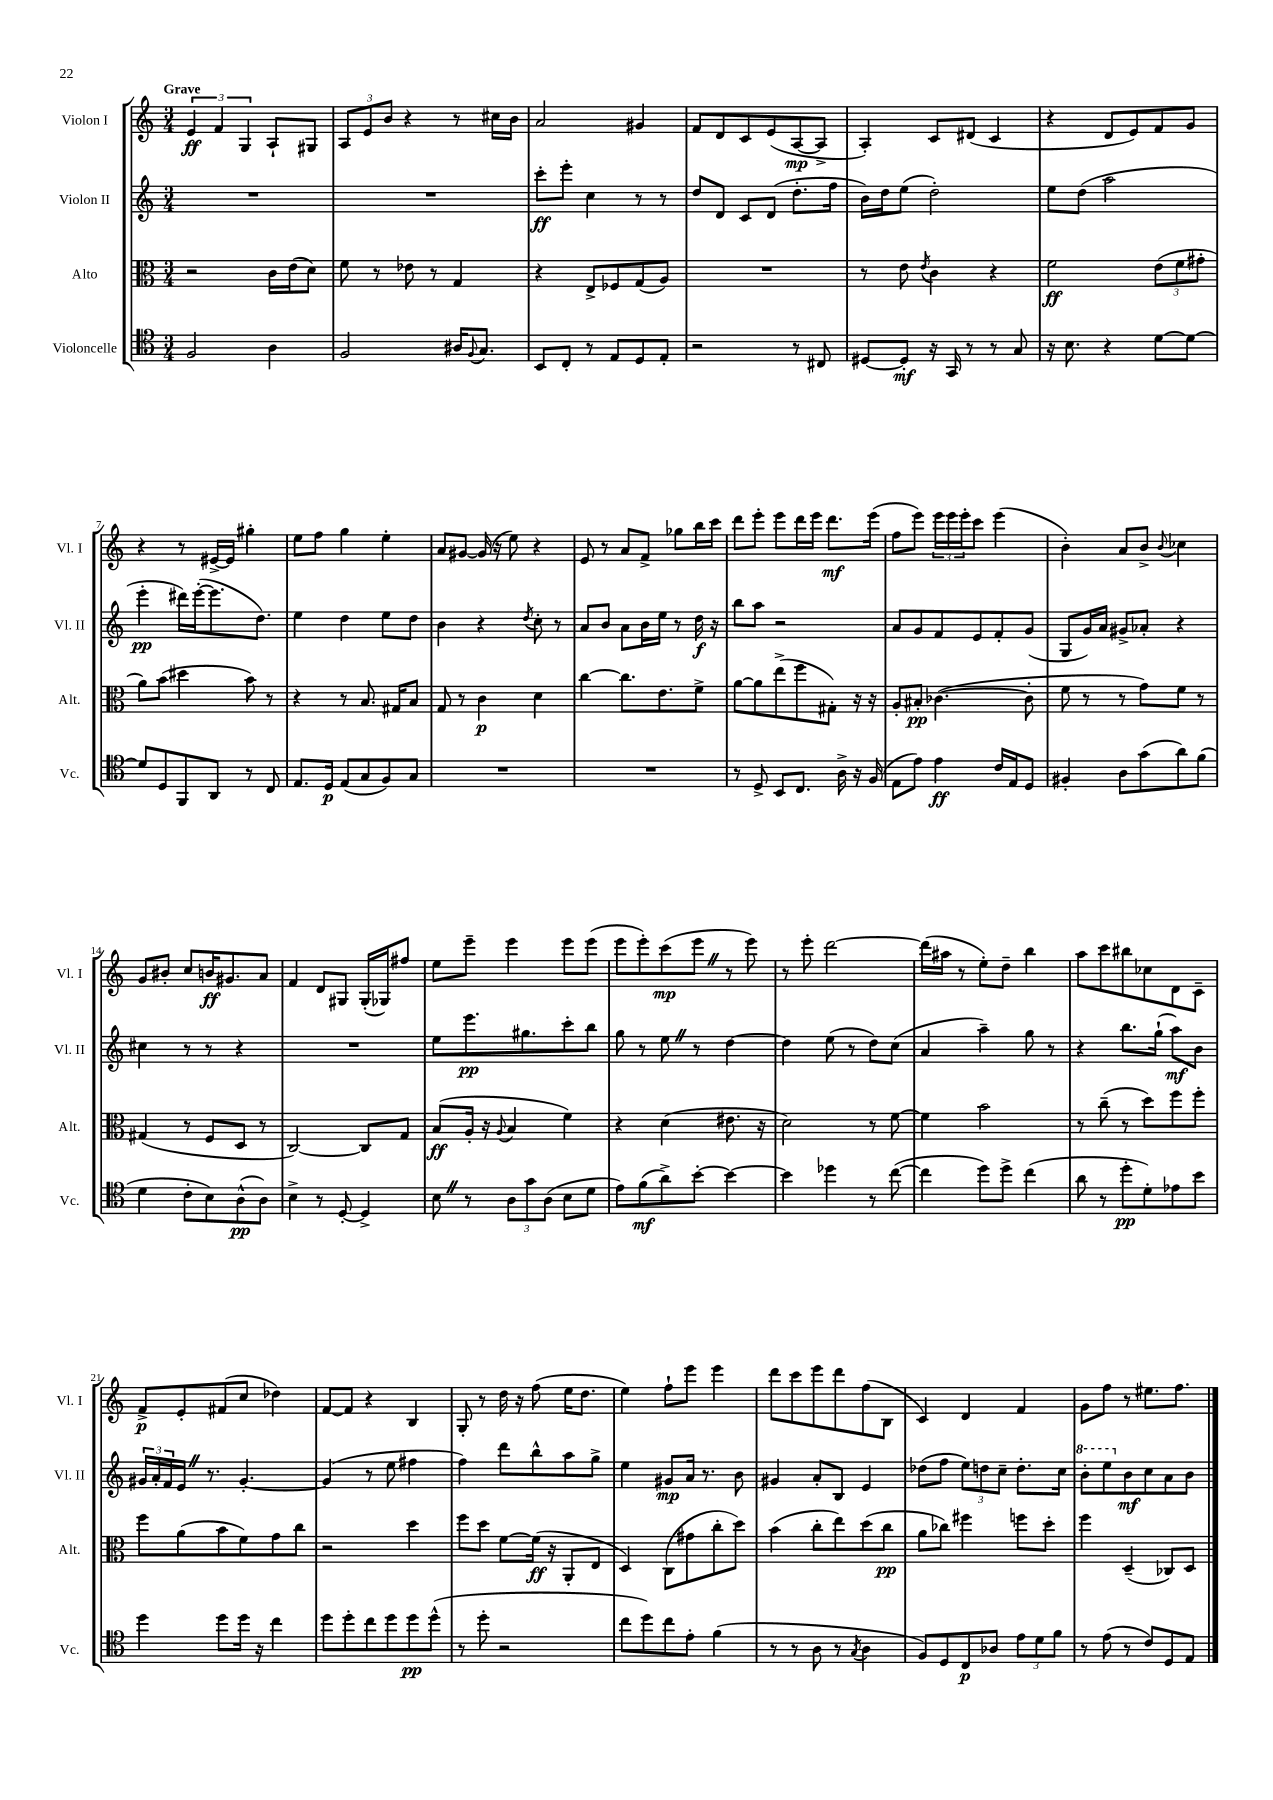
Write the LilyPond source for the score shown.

<<
\new StaffGroup <<
\new Staff = "s0" \with { instrumentName = "Violon I" shortInstrumentName = "Vl. I" } {
    \clef treble \key c \major \numericTimeSignature \time 3/4 \tempo "Grave"
    \tuplet 3/2 { e'4\ff f'4 g4 } a8-! gis8 |
    \tuplet 3/2 { a8 e'8 b'8 } r4 r8 cis''16 b'16 |
    a'2 gis'4 |
    f'8 d'8 c'8 e'8( a8~\mp a8-> |
    a4-.) c'8 dis'8( c'4 |
    r4 d'8 e'8) f'8 g'8 |
    r4 r8 eis'16~-> eis'16 gis''4-. |
    e''8 f''8 g''4 e''4-. |
    a'8 gis'8~ gis'16( r16 e''8) r4 |
    e'8 r8 a'8 f'8-> ges''8 b''16 c'''16 |
    d'''8 e'''8-. e'''8 d'''16 e'''16 d'''8.\mf e'''16( |
    f''8 e'''8) \tuplet 3/2 { e'''16 e'''16 e'''16-. } c'''8 e'''4( |
    b'4-.) a'8 b'8-> \appoggiatura { b'8 } ces''4 |
    g'8 bis'8-. c''8 b'16\ff gis'8. a'8 |
    f'4 d'8 gis8 gis16-.( ges16) fis''8 |
    e''8 e'''8-- e'''4 e'''8 e'''8( |
    e'''8 e'''8-.) c'''8\mp( e'''8 \once \override BreathingSign.text = \markup { \musicglyph "scripts.caesura.straight" } \breathe r8 e'''8) |
    r8 e'''8-. d'''2~ |
    d'''16( ais''16 r8 e''8-.) d''8-- b''4 |
    a''8 c'''8 bis''8 ces''8 d'8 c'8-- |
    f'8->\p e'8-. fis'8( c''8 des''4) |
    f'8~ f'8 r4 b4 |
    g8-. r8 d''16 r16 f''8( e''16 d''8. |
    e''4) f''8-! e'''8 e'''4 |
    d'''8 c'''8 e'''8 d'''8 f''8( b8 |
    c'4) d'4 f'4 |
    g'8 f''8 r8 eis''8. f''8. \bar "|." |
}
\new Staff = "s1" \with { instrumentName = "Violon II" shortInstrumentName = "Vl. II" } {
    \clef treble \key c \major \numericTimeSignature \time 3/4
    R2. |
    R2. |
    c'''8-.\ff e'''8-. c''4 r8 r8 |
    d''8 d'8 c'8 d'8( d''8.-. f''16 |
    b'16) d''16 e''8( d''2-.) |
    e''8 d''8( a''2 |
    e'''4-.\pp dis'''16) e'''16~-.( e'''8. d''8.) |
    e''4 d''4 e''8 d''8 |
    b'4 r4 \acciaccatura { d''8 } c''8-. r8 |
    a'8 b'8 a'8 b'16 e''16 r8 d''16\f r16 |
    b''8 a''8 r2 |
    a'8 g'8 f'8 e'8 f'8-. g'8( |
    g8 g'16) a'16 gis'8-> aes'8-. r4 |
    cis''4 r8 r8 r4 |
    R2. |
    e''8 e'''8.\pp gis''8. c'''8-. b''8 |
    g''8 r8 e''8 \once \override BreathingSign.text = \markup { \musicglyph "scripts.caesura.straight" } \breathe r8 d''4~ |
    d''4 e''8( r8 d''8) c''8( |
    a'4 a''4--) g''8 r8 |
    r4 b''8. g''16-!( a''8\mf) b'8 |
    \tuplet 3/2 { gis'16 a'16-. f'16 } e'16 \once \override BreathingSign.text = \markup { \musicglyph "scripts.caesura.straight" } \breathe r8. gis'4.~-. |
    gis'4( r8 e''8 fis''4 |
    f''4) d'''8 b''8-^ a''8 g''8-> |
    e''4 gis'8\mp a'16 r8. b'8 |
    gis'4 a'8-. b8 e'4 |
    des''8( f''8 \tuplet 3/2 { e''8) d''8 c''8-- } d''8.-. c''16 |
    \ottava #1 b''8-. e'''8 \ottava #0 b'8\mf c''8 a'8 b'8 \bar "|." |
}
\new Staff = "s2" \with { instrumentName = "Alto" shortInstrumentName = "Alt." } {
    \clef alto \key c \major \numericTimeSignature \time 3/4
    r2 c'16 e'16( d'8) |
    f'8 r8 ees'8 r8 g4 |
    r4 e8-> fes8 g8( a8) |
    R2. |
    r8 e'8 \acciaccatura { e'8 } c'4 r4 |
    f'2\ff \tuplet 3/2 { e'8( f'8 gis'8-. } |
    a'8) b'8( dis''4 b'8) r8 |
    r4 r8 b8. gis16 b8 |
    g8 r8 c'4\p d'4 |
    c''4~ c''8. e'8. f'8-> |
    a'8~ a'8 e''8->( f''8 gis8-.) r16 r16 |
    a8-. bis8-.\pp ces'4.~( ces'8-. |
    f'8 r8 r8 g'8) f'8 r8 |
    gis4( r8 f8 d8 r8 |
    c2~) c8 g8 |
    b8\ff( a16-. r16 \appoggiatura { a8 } b4 f'4) |
    r4 d'4( eis'8. r16 |
    d'2) r8 f'8~ |
    f'4 b'2 |
    r8 c''8--( r8 d''8) f''8 f''8-. |
    f''8 a'8( b'8 f'8) g'8 c''8 |
    r2 d''4 |
    f''8 d''8 f'8~ f'16\ff( r16 a,8-. e8 |
    d4) c8( gis'8 c''8-. d''8) |
    b'4( c''8-. e''8) d''8( c''8\pp |
    a'8 ces''8) fis''4 f''8 d''8-. |
    f''4 d4--( ces8) d8 \bar "|." |
}
\new Staff = "s3" \with { instrumentName = "Violoncelle" shortInstrumentName = "Vc." } {
    \clef tenor \key c \major \numericTimeSignature \time 3/4
    f2 a4 |
    f2 ais16 \appoggiatura { f8 } g8. |
    b,8 c8-. r8 e8 d8 e8-. |
    r2 r8 cis8 |
    dis8~ dis8-.\mf r16 g,16 r8 r8 g8 |
    r16 b8. r4 d'8~ d'8~ |
    d'8 d8 f,8 a,8 r8 c8 |
    e8. d16\p e8( g8 f8) g8 |
    R2. |
    R2. |
    r8 d8-> b,8 c8. a16-> r16 f16( |
    e8 e'8) e'4\ff c'16 e16 d8 |
    fis4-. a8 g'8( a'8) f'8( |
    d'4 c'8-. b8) a8-^\pp( a8) |
    b4-> r8 d8~-. d4-> |
    b8 \once \override BreathingSign.text = \markup { \musicglyph "scripts.caesura.straight" } \breathe r8 \tuplet 3/2 { a8 g'8 a8( } b8 d'8 |
    e'8) f'8\mf( a'8->) b'8~-. b'4~ |
    b'4 des''4 r8 c''8~( |
    c''4 d''8) d''8-> c''4( |
    a'8 r8 d''8-.\pp d'8-.) ees'8 b'8 |
    d''4 d''8 d''16 r16 c''4 |
    d''8 d''8-. c''8 d''8 d''8\pp d''8-^( |
    r8 d''8-. r2 |
    c''8 d''8) c''8 e'8-. f'4( |
    r8 r8 a8 r8 \acciaccatura { g8 } a4 |
    f8) d8 c8\p aes8 \tuplet 3/2 { e'8 d'8 f'8 } |
    r8 e'8( r8 c'8) d8 e8 \bar "|." |
}
>>
>>
